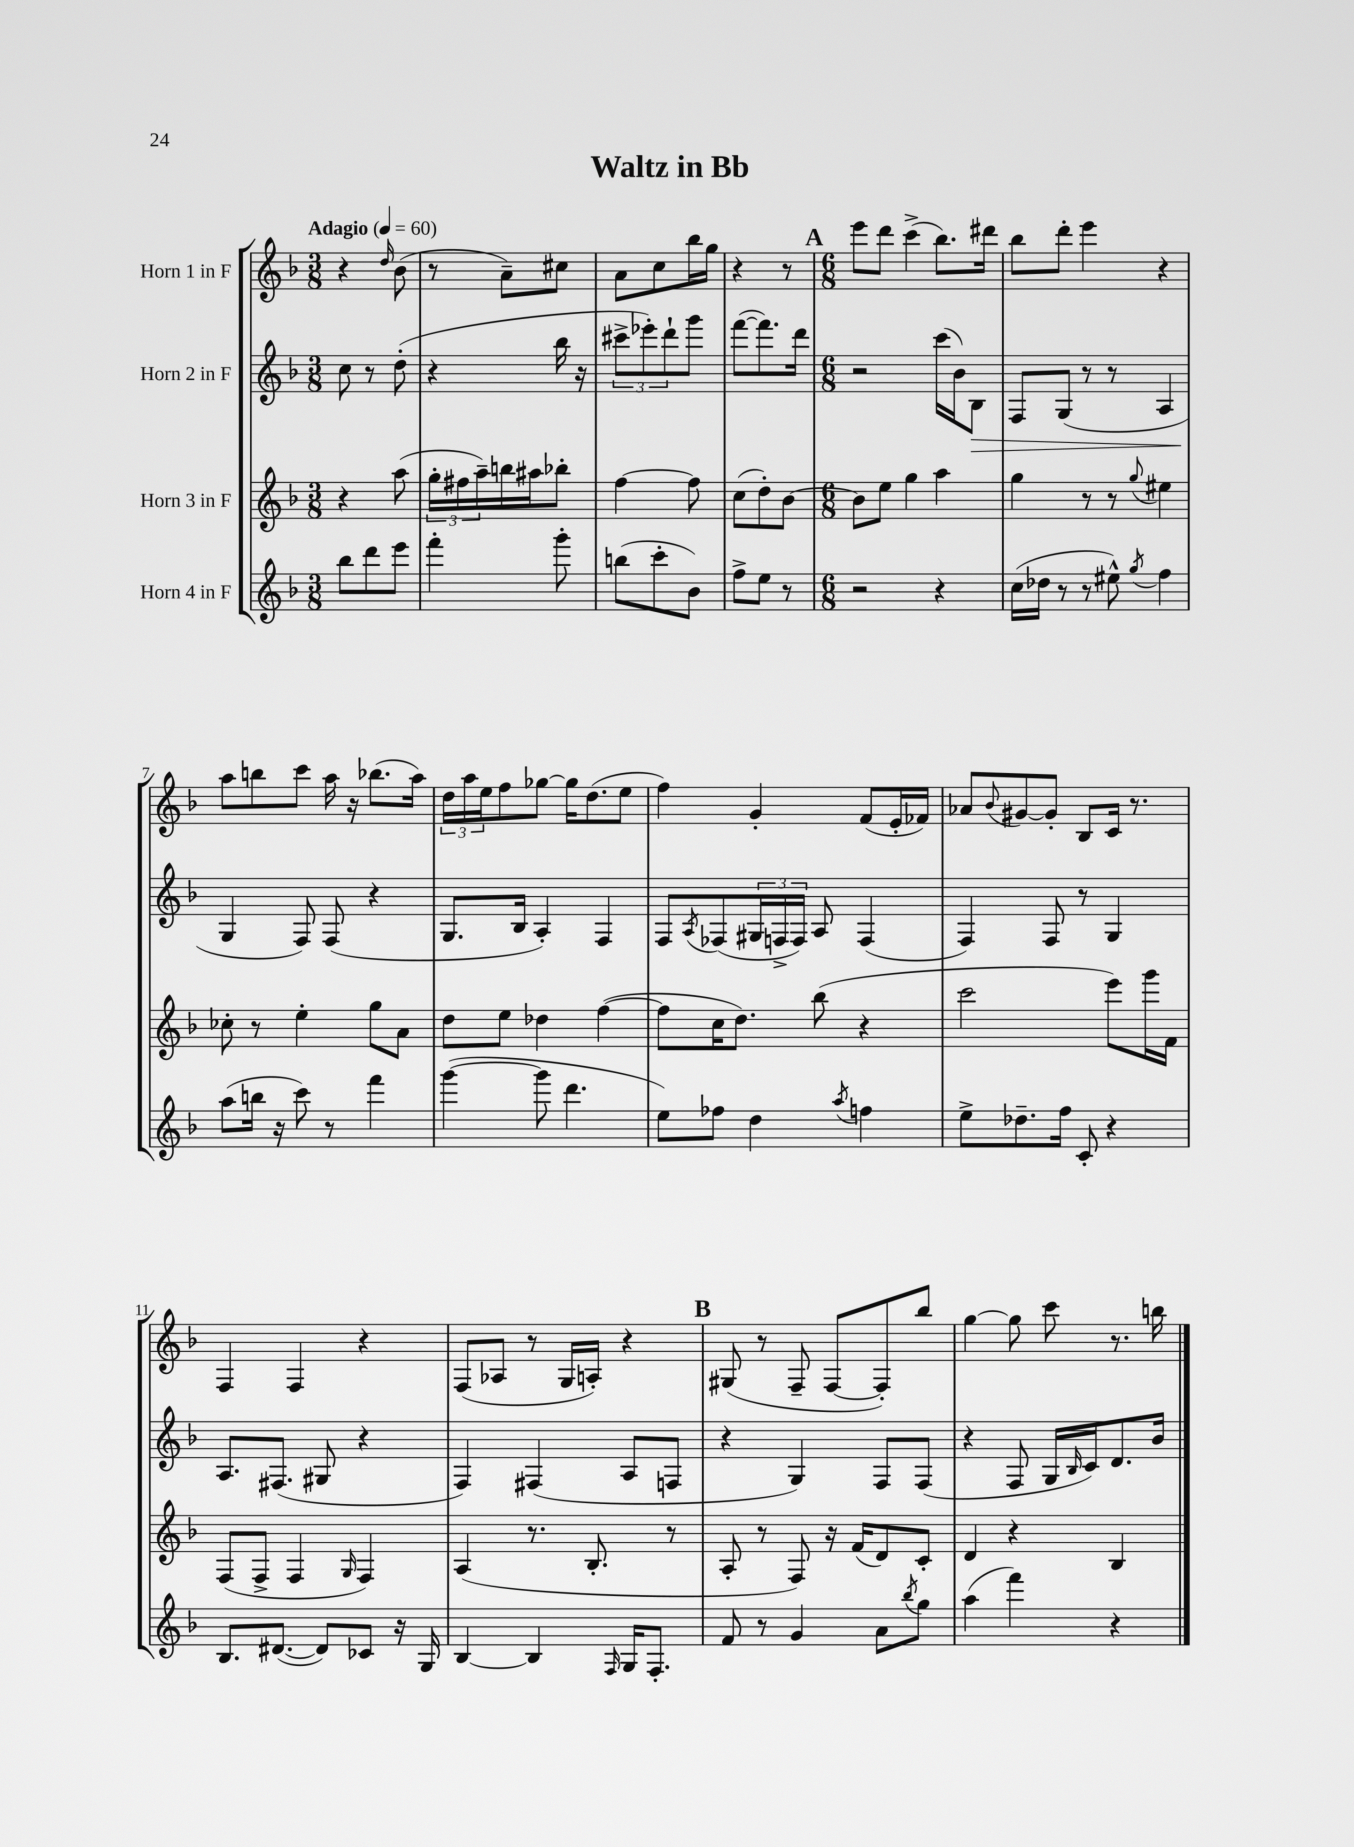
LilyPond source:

\header { title = "Waltz in Bb" }
<<
\new StaffGroup <<
\new Staff = "s0" \with { instrumentName = "Horn 1 in F" } {
    \clef treble \key f \major \numericTimeSignature \time 3/8 \tempo "Adagio" 4 = 60
    r4 \grace { d''16 } bes'8( |
    r8 a'8--) cis''8 |
    a'8 c''8 bes''16 g''16 |
    r4 r8 |
    \mark \markup { \bold "A" } \numericTimeSignature \time 6/8 e'''8 d'''8 c'''4->( bes''8.) dis'''16 |
    bes''8 d'''8-. e'''4 r4 |
    a''8 b''8 c'''8 a''16 r16 bes''8.( a''16) |
    \tuplet 3/2 { d''16 a''16 e''16 } f''8 ges''8~ ges''16 d''8.( e''8 |
    f''4) g'4-. f'8( e'16-. fes'16) |
    aes'8 \appoggiatura { bes'8 } gis'8~ gis'8-. bes8 c'16 r8. |
    f4 f4 r4 |
    f8( aes8 r8 g16 a16-.) r4 |
    \mark \markup { \bold "B" } gis8( r8 f8-- f8~ f8-.) bes''8 |
    g''4~ g''8 c'''8 r8. b''16 \bar "|." |
}
\new Staff = "s1" \with { instrumentName = "Horn 2 in F" } {
    \clef treble \key f \major \numericTimeSignature \time 3/8
    c''8 r8 d''8-.( |
    r4 bes''16 r16 |
    \tuplet 3/2 { cis'''8-> ees'''8-.) d'''8-! } g'''8 |
    f'''8~( f'''8.) d'''16 |
    \mark \markup { \bold "A" } \numericTimeSignature \time 6/8 r2 c'''16( bes'16) bes8\> |
    f8 g8( r8 r8 a4 |
    g4\! f8) f8( r4 |
    g8. bes16 a4-.) f4 |
    f8 \acciaccatura { a8 } fes8( \tuplet 3/2 { gis16 f16-> f16) } a8 f4( |
    f4) f8 r8 g4 |
    a8. fis8.( gis8 r4 |
    f4) fis4( a8 f8 |
    \mark \markup { \bold "B" } r4 g4) f8 f8( |
    r4 f8 g16 \grace { bes16 } c'16) d'8. bes'16 \bar "|." |
}
\new Staff = "s2" \with { instrumentName = "Horn 3 in F" } {
    \clef treble \key f \major \numericTimeSignature \time 3/8
    r4 a''8( |
    \tuplet 3/2 { g''16-. fis''16 a''16--) } b''16 ais''16 bes''8-. |
    f''4~ f''8 |
    c''8( d''8-.) bes'8~ |
    \mark \markup { \bold "A" } \numericTimeSignature \time 6/8 bes'8 e''8 g''4 a''4 |
    g''4 r8 r8 \appoggiatura { g''8 } eis''4 |
    ces''8-. r8 e''4-. g''8 a'8 |
    d''8 e''8 des''4 f''4~( |
    f''8 c''16 d''8.) bes''8( r4 |
    c'''2 e'''8) g'''16 f'16 |
    f8( f8-> f4 \grace { g16 } f4) |
    a4( r8. bes8.-. r8 |
    \mark \markup { \bold "B" } a8-. r8 f8) r16 f'16( d'8) c'8-. |
    d'4 r4 bes4 \bar "|." |
}
\new Staff = "s3" \with { instrumentName = "Horn 4 in F" } {
    \clef treble \key f \major \numericTimeSignature \time 3/8
    bes''8 d'''8 e'''8 |
    f'''4-. g'''8-. |
    b''8( c'''8-. bes'8) |
    f''8-> e''8 r8 |
    \mark \markup { \bold "A" } \numericTimeSignature \time 6/8 r2 r4 |
    c''16( des''16 r8 r8 eis''8-^) \acciaccatura { g''8 } f''4 |
    a''8( b''16 r16 c'''8) r8 f'''4 |
    g'''4~( g'''8 d'''4. |
    e''8) fes''8 d''4 \acciaccatura { a''8 } f''4 |
    e''8-> des''8.-- f''16 c'8-. r4 |
    bes8. dis'8.~( dis'8) ces'8 r16 g16 |
    bes4~ bes4 \grace { f16 } g16 f8.-. |
    \mark \markup { \bold "B" } f'8 r8 g'4 a'8 \acciaccatura { bes''8 } g''8 |
    a''4( f'''4) r4 \bar "|." |
}
>>
>>
